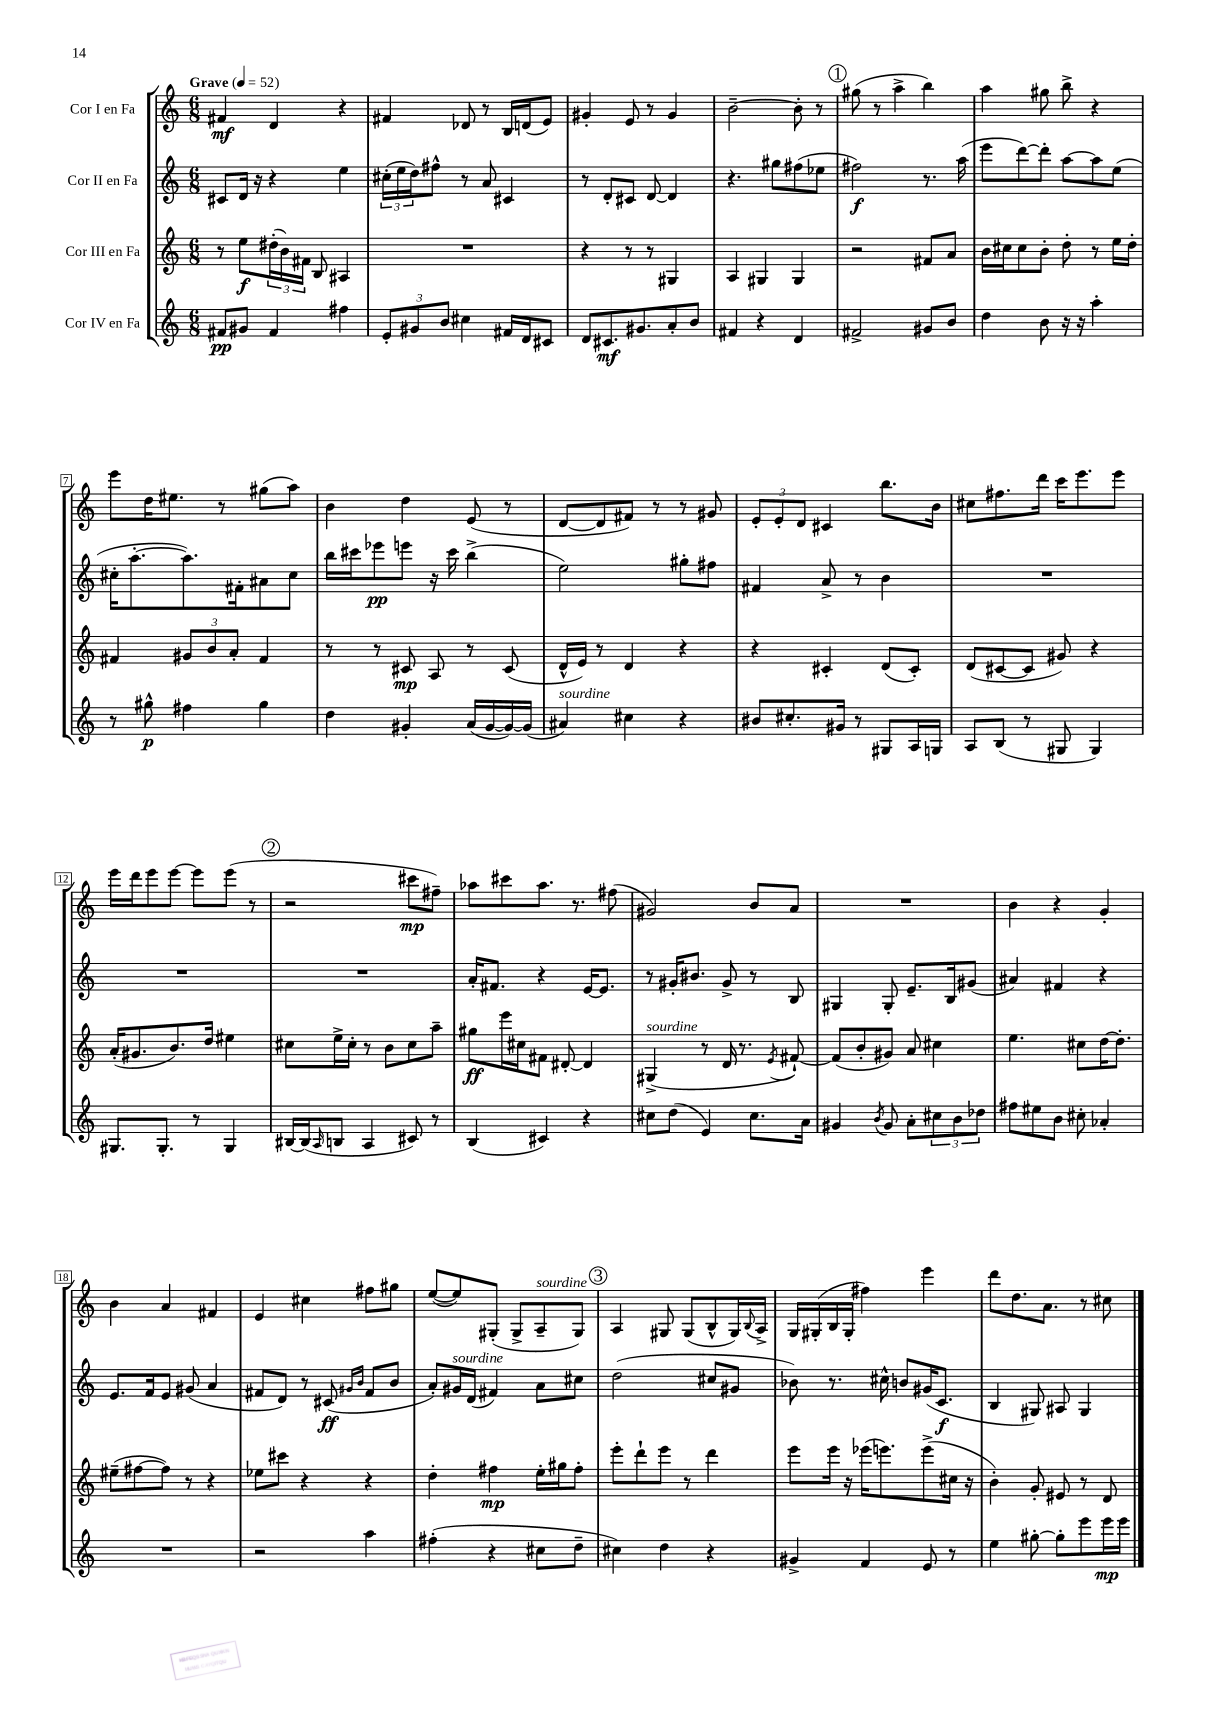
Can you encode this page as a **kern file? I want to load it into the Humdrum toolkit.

**kern	**kern	**kern	**kern
*staff4	*staff3	*staff2	*staff1
*clefG2	*clefG2	*clefG2	*clefG2
*k[]	*k[]	*k[]	*k[]
*M6/8	*M6/8	*M6/8	*M6/8
*MM52	*MM52	*MM52	*MM52
8f#	8r	8c#	4f#
8g#	8ee	16d	.
.	.	16r	.
4f#	(24dd#'	4r	4d
.	24b)	.	.
.	24f#	.	.
.	8B	.	.
4ff#	4A#	4ee	4r
=	=	=	=
12e'	2.r	(24cc#'	4f#
.	.	24ee	.
12g#	.	24dd)	.
.	.	8ff#^^	.
12b	.	.	.
4cc#	.	8r	8d-
.	.	8a	8r
16f#	.	4c#	16B
16d	.	.	(16d
8c#	.	.	8e)
=	=	=	=
8d	4r	8r	4g#'
8.c#	.	8d'	.
.	8r	8c#	8e
8.g#	.	.	.
.	8r	[8d	8r
8a'	4G#	4d]	4g#
8b	.	.	.
=	=	=	=
4f#	4A	4.r	[2b~
4r	4G#	.	.
.	.	8gg#	.
4d	4G#	(8ff#	8b']
.	.	8ee-	8r
=	=	=	=
2f#^	2r	2ff#)	(8gg#
.	.	.	8r
.	.	.	4aa^
8g#	8f#	8.r	4bb)
8b	8a	.	.
.	.	(16aa	.
=	=	=	=
4dd	16b	8eee	4aa
.	16cc#	.	.
.	8cc#	[8ddd)	.
8b	8b'	8ddd']	8gg#
16r	8dd'	[8aa	8bb^
16r	.	.	.
4aa'	8r	8aa]	4r
.	16ee	(8ee	.
.	16dd'	.	.
=	=	=	=
8r	4f#	16cc#'	8eee
.	.	[8.aa'	.
8gg#^^	.	.	16dd
.	.	.	8.ee#
4ff#	12g#	8.aa])	.
.	12b	.	.
.	.	.	8r
.	12a'	.	.
.	.	16f#'	.
4gg#	4f#	8a#	(8gg#
.	.	8cc#	8aa)
=	=	=	=
4dd	8r	16bb	4b
.	.	16ccc#	.
.	8r	8eee-	.
4g#'	8c#	8eee	4dd
.	8A	16r	.
.	.	16ccc#	.
(16a	8r	(4bb^	(8e
[16g#	.	.	.
16g#_)	(8c#	.	8r
(16g#]	.	.	.
=	=	=	=
4a#)	16d^^	2ee)	[8d
.	16e)	.	.
.	8r	.	8d]
4cc#	4d	.	8f#)
.	.	.	8r
4r	4r	8gg#'	8r
.	.	8ff#	8g#
=	=	=	=
8b#	4r	4f#	12e'
.	.	.	12e'
8.cc#'	.	.	.
.	.	.	12d
.	4c#'	8a^	4c#
16g#	.	.	.
8r	.	8r	.
8G#	(8d	4b	8.bb
16A	8c#')	.	.
16G	.	.	16b
=	=	=	=
8A	(8d	2.r	8cc#
(8B	[8c#	.	8.ff#
8r	8c#]	.	.
.	.	.	16ddd
8G#	8g#)	.	16ccc
.	.	.	8.eee
4G#)	4r	.	.
.	.	.	8eee
=	=	=	=
8.G#	(16a'	2.r	16eee
.	8.g#	.	16ddd
.	.	.	8eee
8.G#'	.	.	.
.	8.b)	.	[8eee
8r	.	.	8eee]
.	16dd	.	.
4G#	4ee#	.	(8eee
.	.	.	8r
=	=	=	=
[16B#	8cc#	2.r	2r
(16B#]	.	.	.
16qqA	.	.	.
8B	16ee^	.	.
.	16cc#'	.	.
4A	8r	.	.
.	8b	.	.
8c#)	8cc#	.	8ccc#
8r	8aa~	.	8ff#~)
=	=	=	=
(4B	8gg#	16a'	8aa-
.	.	8.f#	.
.	16eee	.	8ccc#
.	16cc#	.	.
4c#)	8f#	4r	8.aa-
.	[8d#'	.	.
.	.	.	8.r
4r	4d#]	[16e	.
.	.	8.e]	.
.	.	.	(8ff#
=	=	=	=
8cc#	(4G#^	8r	2g#)
(8dd	.	16g#'	.
.	.	8.b#	.
4e)	8r	.	.
.	16d	8g#^	.
.	8.r	.	.
8.cc#	.	8r	8b
.	8qe	.	.
.	[8f#`)	8B	8a
16a	.	.	.
=	=	=	=
4g#	(8f#]	4G#	2.r
.	8b'	.	.
8qb	.	.	.
8g#	8g#)	8G#'	.
8a'	8a	8.e~	.
12cc#	4cc#	.	.
.	.	16B	.
12b	.	.	.
.	.	(8g#	.
12dd-	.	.	.
=	=	=	=
8ff#	4.ee	4a#)	4b
8ee#	.	.	.
8b	.	4f#	4r
8cc#'	8cc#	.	.
4a-'	[16dd	4r	4g'
.	8.dd']	.	.
=	=	=	=
2.r	(8ee#~	8.e	4b
.	[8ff#	.	.
.	.	16f	.
.	8ff#])	8e	4a
.	8r	(8g#	.
.	4r	4a	4f#
=	=	=	=
2r	8ee-	8f#	4e
.	8ccc#	8d)	.
.	4r	8r	4cc#
.	.	(8c#	.
.	.	16qqg#	.
.	.	16qqb	.
4aa	4r	8f#	8ff#
.	.	8b	8gg#
=	=	=	=
(4ff#'	4dd'	8a')	([8ee
.	.	16g#	8ee])
.	.	(16d	.
4r	4ff#	4f#)	(8G#'
.	.	.	8G#^
8cc#	16ee'	8a	8A~
.	16gg#	.	.
8dd~	8ff#'	8cc#	8G#)
=	=	=	=
4cc#)	8eee'	(2dd	4A
.	8ddd`	.	.
4dd	8eee	.	8G#
.	8r	.	(8G#
4r	4ddd	8cc#	8B^^
.	.	8g#	16G#)
.	.	.	8qqB
.	.	.	16A^
=	=	=	=
4g#^	8eee	8b-)	16G
.	.	.	(16G#'
.	16eee	8.r	16B
.	16r	.	16G#'
4f	(16eee-	.	4ff#)
.	8.eee)	16cc#^^	.
.	.	8b	.
8e	(8eee^	(16g#	4eee
.	.	8.c	.
8r	16cc#	.	.
.	16r	.	.
=	=	=	=
4ee	4b')	4B	8ddd
.	.	.	8.dd
[8gg#'	8g'	8G#)	.
.	.	.	8.a
8gg#']	8e#	8A#	.
8eee	8r	4G#	8r
16eee	8d	.	8cc#
16eee	.	.	.
==	==	==	==
*-	*-	*-	*-
